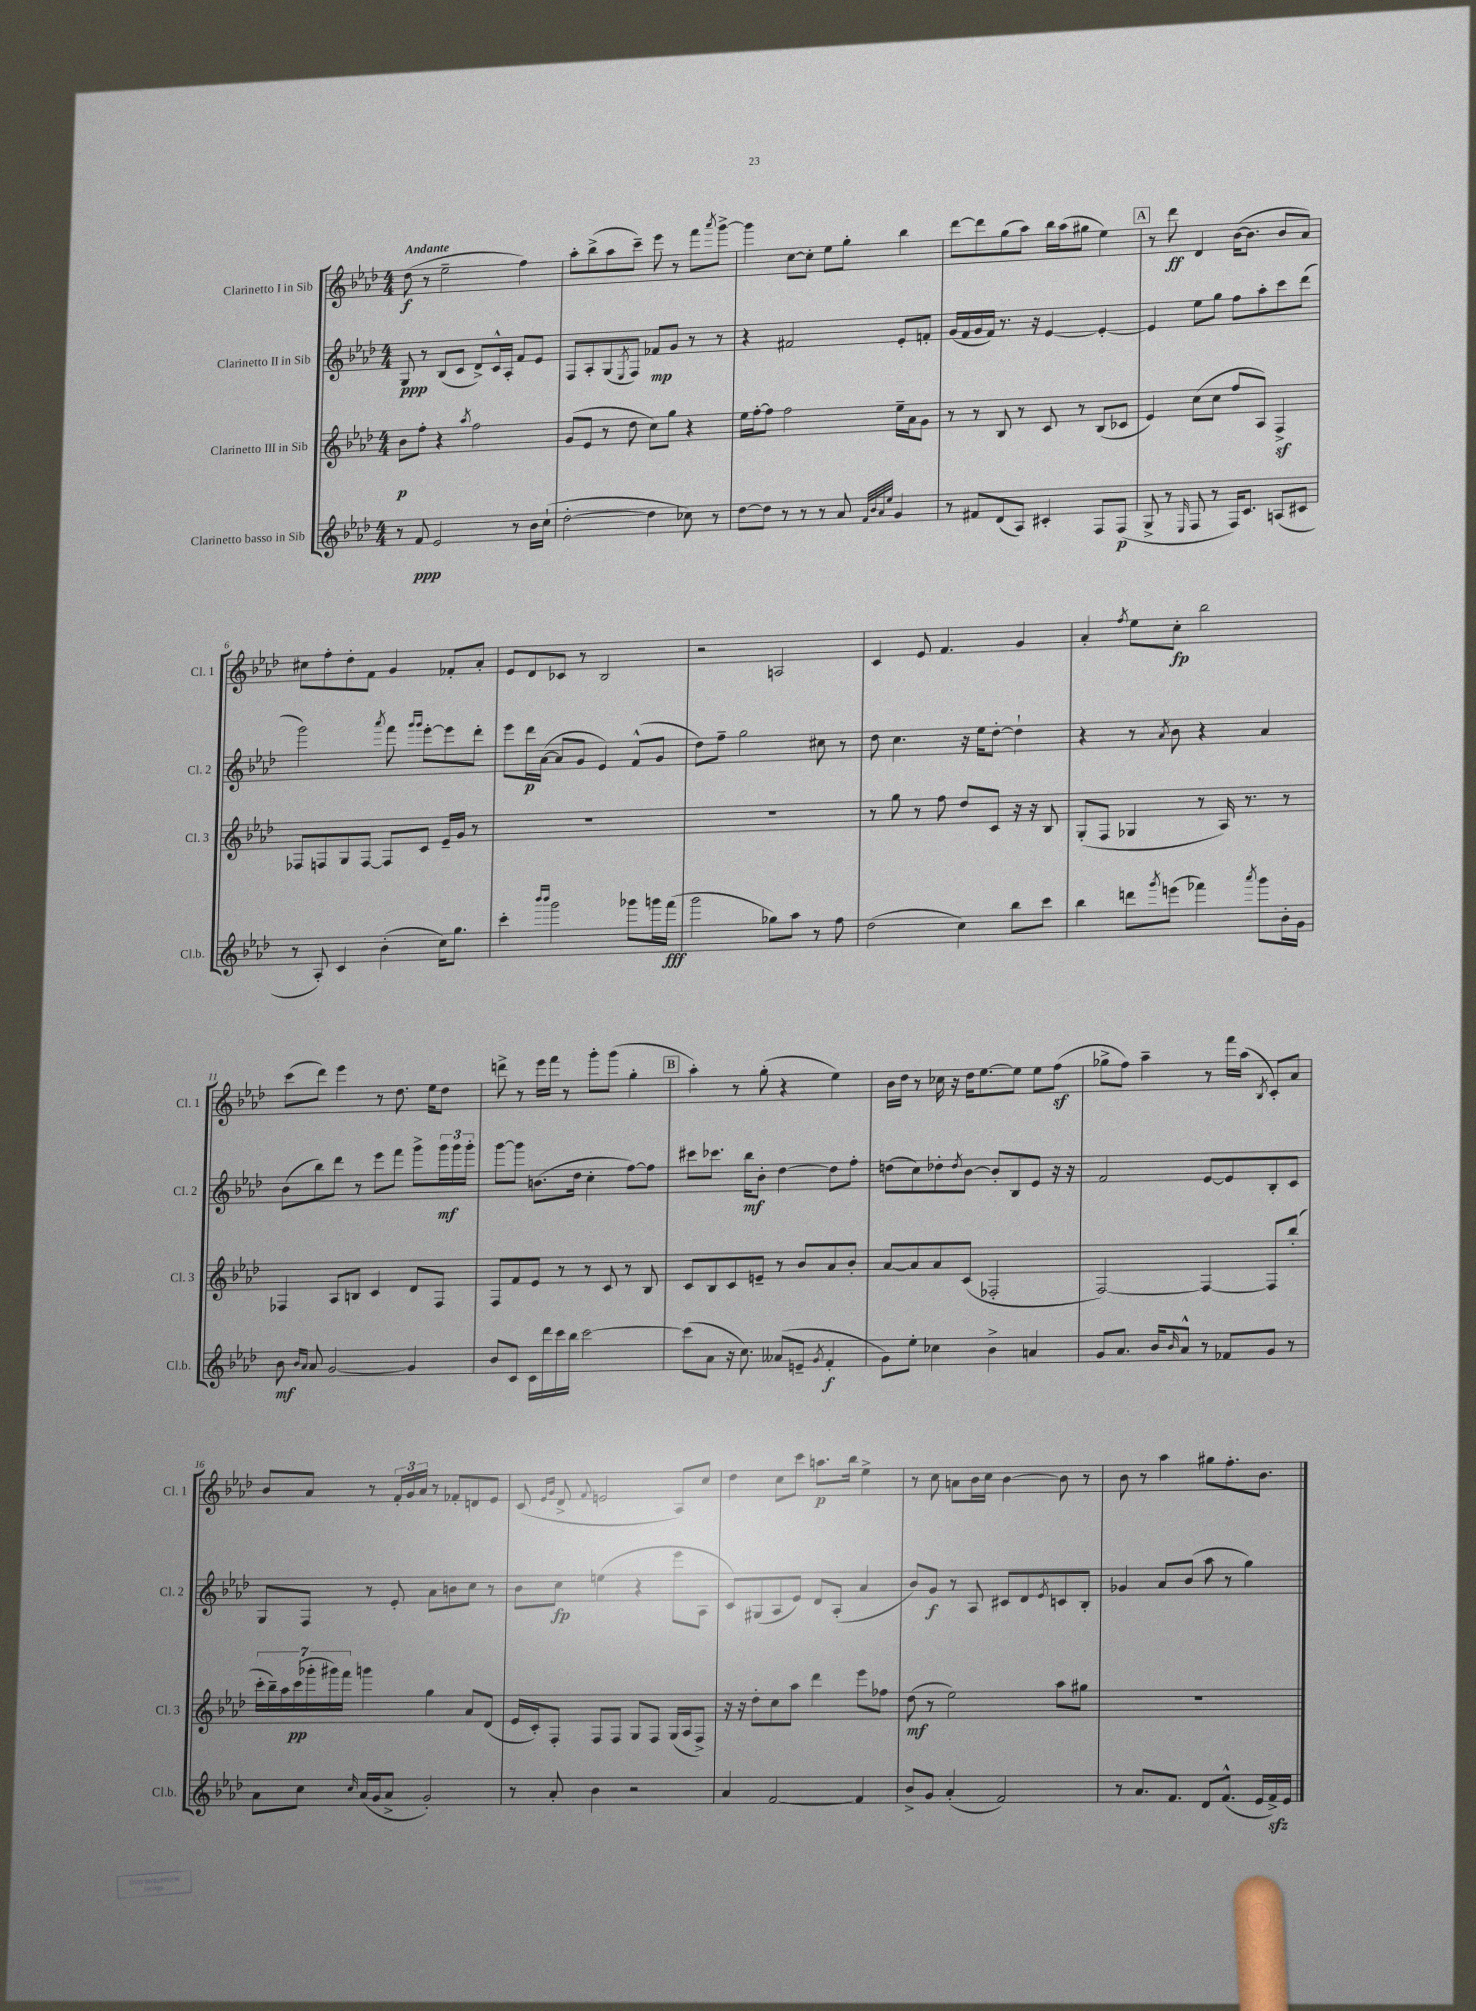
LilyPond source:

<<
\new StaffGroup <<
\new Staff = "s0" \with { instrumentName = "Clarinetto I in Sib" shortInstrumentName = "Cl. 1" } {
    \clef treble \key aes \major \numericTimeSignature \time 4/4 \tempo "Andante"
    des''8\f( r8 ees''2-- f''4) |
    aes''8-. bes''8->( aes''8 c'''8--) ees'''8 r8 f'''8 \acciaccatura { aes'''8 } g'''8~-> |
    g'''4 c''8~ c''8-. ees''8 g''8-. bes''4 |
    des'''8~ des'''8 g''8( aes''8) bes''16 aes''16( gis''8 ees''4) |
    \mark \markup { \box "A" } r8 des'''8\ff des'4 bes'16~( bes'8. bes'8 aes'8) |
    cis''8 f''8-. des''8-. f'8 g'4 fes'8-. aes'8-. |
    ees'8 des'8 ces'8 r8 bes2 |
    r2 a2 |
    c'4 ees'8 f'4. g'4 |
    aes'4-. \acciaccatura { f''8 } ees''8 c''8-.\fp bes''2 |
    c'''8( des'''8) ees'''4 r8 des''8. ees''16 des''8 |
    d'''8-> r8 ees'''16 f'''16 r8 g'''8-. g'''8( g''4-. |
    \mark \markup { \box "B" } aes''4-.) r8 g''8-.( r4 ees''4) |
    bes'16 des''16 r8 ces''16 r16 des''16 ees''8.~ ees''8 ees''8 f''8\sf( |
    ges''8-> f''8) aes''4-- r8 f'''16 aes''16( \acciaccatura { bes8 } c'8-.) aes'8 |
    bes'8 aes'8 r8 \tuplet 3/2 { f'16-. g'16 aes'16 } r8 fes'8-. d'8 ees'8 |
    c'8( \grace { ees'16 g'16 } des'8-> \appoggiatura { f'8 } e'2 aes8) c''8 |
    des''4 c''8 c'''8 a''8.\p bes''16 ees''4-> |
    r8 c''8 a'8 bes'16 c''16 bes'4~ bes'8 r8 |
    bes'8 r8 aes''4 gis''8 f''8.-. bes'8. \bar "|." |
}
\new Staff = "s1" \with { instrumentName = "Clarinetto II in Sib" shortInstrumentName = "Cl. 2" } {
    \clef treble \key aes \major \numericTimeSignature \time 4/4
    g8\ppp r8 bes8( c'8 des'8->) c'16-^ aes16-. f'8 ees'8 |
    f8 aes8-. g8( \acciaccatura { ees8 } f8) fes'8\mp g'8 r8 r8 |
    r4 fis'2 ees'8-. f'8-. |
    g'16( f'16 g'16 f'16) r8. r16 ees'4~ ees'4~-. |
    \mark \markup { \box "A" } ees'4 ees''8 g''8 f''8 aes''8-. c'''8 des'''8( |
    g'''2) \acciaccatura { aes'''8 } f'''8 \grace { g'''16 g'''16 } ees'''8~-. ees'''8 des'''8-. |
    ees'''8 des'''16\p aes'16~( aes'8 g'8 ees'4) f'8-^( g'8 |
    des''8) f''8-- g''2 cis''8 r8 |
    des''8 c''4. r16 ees''16 des''8~-. des''4-! |
    r4 r8 \acciaccatura { aes'8 } bes'8 r4 aes'4 |
    bes'8( bes''8) des'''8 r8 ees'''8 f'''8 g'''8-> \tuplet 3/2 { g'''16\mf g'''16 g'''16-. } |
    g'''8~ g'''8 b'8.( des''16 c''4-. f''8~) f''8 |
    \mark \markup { \box "B" } cis'''8 ces'''8. bes''16\mf bes'8-. des''4~ des''8 f''8-. |
    d''8( c''8) des''8-. \acciaccatura { des''8 } bes'8~ bes'8-. bes8 ees'8 r16 r16 |
    f'2 ees'8~ ees'8 bes8-. c'8 |
    g8 f8 r8 ees'8-. aes'8 b'8 c''8 r8 |
    bes'8 c''8\fp e''4( r4 ees'''8 aes8 |
    c'8) gis8( aes8 ees'8) des'8 aes8-.( aes'4 |
    bes'8) g'8\f r8 aes8 cis'8 des'8 \acciaccatura { ees'8 } c'8 bes8-. |
    ges'4 aes'8 bes'8( aes''8 r8 g''4) \bar "|." |
}
\new Staff = "s2" \with { instrumentName = "Clarinetto III in Sib" shortInstrumentName = "Cl. 3" } {
    \clef treble \key aes \major \numericTimeSignature \time 4/4
    bes'8\p f''8-. r4 \acciaccatura { aes''8 } f''2 |
    g'8( ees'8 r8 des''8 c''8) g''8 r4 |
    ees''16 f''16~-. f''8 f''2 ees''16-- aes'16 g'8 |
    r8 r8 bes8 r8 c'8 r8 bes8( ces'8 |
    \mark \markup { \box "A" } ees'4) c''8( c''8 f''8 aes8) f4->\sf |
    fes8 f8 g8 f8~ f8 c'8 ees'16-- g'16 r8 |
    R1 |
    R1 |
    r8 g''8 r8 f''8 des''8 c'8 r16 r16 bes8 |
    g8-.( f8 ges4 r8 aes16) r8. r8 |
    fes4 aes8 b8 c'4 des'8 fes8 |
    f8 f'8 ees'8 r8 r8 c'8 r8 bes8 |
    \mark \markup { \box "B" } c'8 bes8 c'8 e'8-- r8 bes'8 aes'8 bes'8-. |
    aes'8~ aes'8 aes'8 c'8( fes2-. |
    f2~) f4~ f8 bes''8-.( |
    \tuplet 7/4 { c'''16-. bes''16--) aes''16 c'''16\pp( ges'''16-. gis'''16) f'''16 } g'''4 g''4 aes'8 des'8( |
    ees'16 c'16-.) f8-. f8 f8 g8 f8 g16( aes16 f8->) |
    r16 r16 des''8-. c''8 aes''8 des'''4 ees'''8 fes''8 |
    des''8\mf( r8 ees''2) aes''8 gis''8 |
    R1 \bar "|." |
}
\new Staff = "s3" \with { instrumentName = "Clarinetto basso in Sib" shortInstrumentName = "Cl.b." } {
    \clef treble \key aes \major \numericTimeSignature \time 4/4
    r8 f'8\ppp ees'2 r8 bes'16 c''16-!( |
    des''2~-. des''4 ces''8) r8 |
    des''8~ des''8 r8 r8 r8 aes'8 \grace { f'32 bes'32 aes'32 ees''32 } g'4 |
    r8 fis'8 des'8( aes8) cis'4-. f8 f8\p( |
    \mark \markup { \box "A" } g8-> r8 \grace { ees16 } f8 r8 f16) c'8. a8( cis'8 |
    r8 aes8-.) c'4 bes'4-.( c''16) g''8. |
    c'''4-. \grace { bes'''16 bes'''16 } g'''2 ges'''8 g'''16 f'''16\fff( |
    g'''2 ges''8) aes''8 r8 f''8 |
    des''2( c''4) bes''8 c'''8 |
    bes''4 d'''8 \acciaccatura { g'''8 } e'''8( fes'''4) \acciaccatura { aes'''8 } g'''8 bes'16-. g'16 |
    bes'8\mf \grace { bes'16 aes'16 } aes'8 g'2~ g'4 |
    bes'8 c'8 c'16 des'''16 c'''16 bes''16 c'''2~ |
    \mark \markup { \box "B" } c'''8( aes'8 r16 c''8.) aeses'8( e'8-- \acciaccatura { g'8 } f'4-.\f |
    g'8) ees''8-. ces''4 bes'4-> a'4 |
    g'8 aes'8. bes'16 \grace { bes'16 } aes'8-^ r8 fes'8 g'8 r8 |
    aes'8 c''8 \grace { c''16 } aes'16( g'16 aes'8-> g'2-.) |
    r8 aes'8-. bes'4 r2 |
    aes'4 f'2~ f'4 |
    bes'8-> g'8 aes'4-.( f'2) |
    r8 aes'8. f'8. des'8 f'8.-^( ees'16 f'16->\sfz) ees'16 \bar "|." |
}
>>
>>
